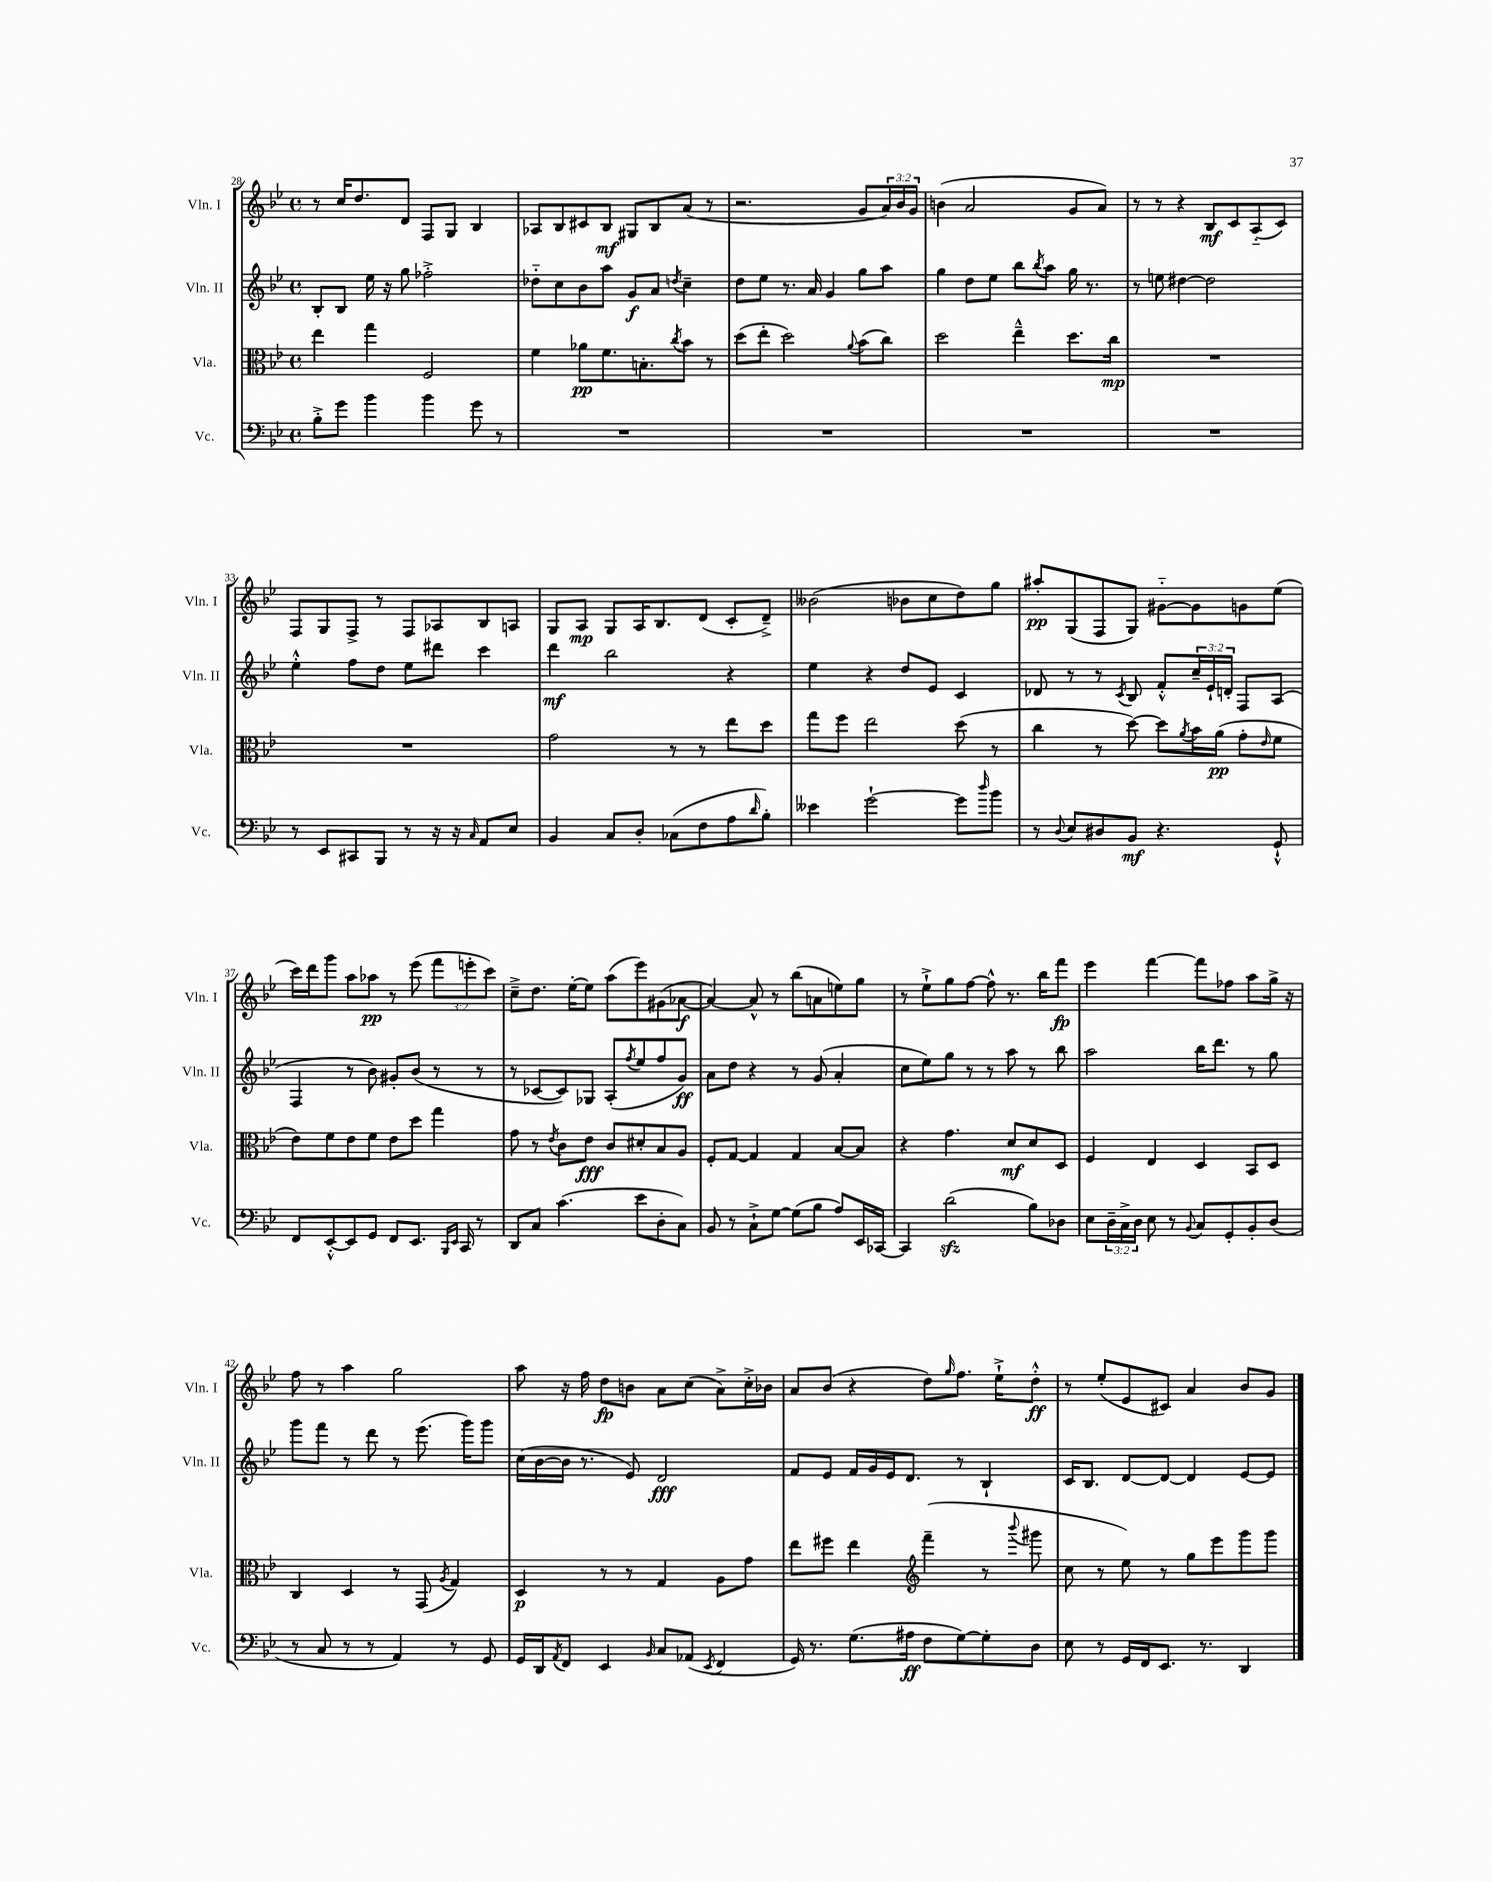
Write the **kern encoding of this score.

**kern	**kern	**kern	**kern
*staff4	*staff3	*staff2	*staff1
*clefF4	*clefC3	*clefG2	*clefG2
*k[b-e-]	*k[b-e-]	*k[b-e-]	*k[b-e-]
*M4/4	*M4/4	*M4/4	*M4/4
*met(c)	*met(c)	*met(c)	*met(c)
8B-'^\L	4ee-\	8B-'/L	8r
8g\J	.	8B-/J	16cc/LK
.	.	.	8.dd/
4b-\	4gg\	16ee-\	.
.	.	16r	.
.	.	8gg\	8d/J
4b-\	2F/	2ff-'^\	8F/L
.	.	.	8G/J
8g\	.	.	4B-/
8r	.	.	.
=	=	=	=
1r	4f\	8dd-'~\L	8A-/L
.	.	8cc\	8B-/
.	8a-\L	8b-\	8c#/
.	8.f\	8aa\J	8B-/J
.	.	8g/L	8G#/L
.	8.B'\	.	.
.	.	8a/J	8B-/
.	8qcc/	8qdd/	.
.	8b-\J	4cc~\	(8a/J
.	8r	.	8r
=	=	=	=
1r	(8dd\L	8dd\L	2.r
.	8ee-'\J	8ee-\J	.
.	2dd\)	8.r	.
.	.	16a/	.
.	.	4g/	.
.	8qqa/	.	.
.	(8b-\L	8gg\L	8g/L
.	8cc\J)	8aa\J	24a/L)
.	.	.	24b-/
.	.	.	24g/JJ
=	=	=	=
1r	2dd\	4gg\	(4b\
.	.	8dd\L	2a/
.	.	8ee-\J	.
.	4ee-~^^\	8bb-\L	.
.	.	8qbb-/	.
.	.	8aa\J	.
.	8.dd\L	16gg\	8g/L
.	.	8.r	.
.	.	.	8a/J)
.	16cc\Jk	.	.
=	=	=	=
1r	1r	8r	8r
.	.	8ee\	8r
.	.	[4dd#\	4r
.	.	2dd#\]	8B-/L
.	.	.	8c/
.	.	.	(8A'~/
.	.	.	8c/J)
=	=	=	=
8r	1r	4ee-'^^\	8F/L
8EE-/L	.	.	8G/
8CC#/	.	8ff\L	8F^/J
8BBB-/J	.	8dd\J	8r
8r	.	8ee-\L	8F/L
16r	.	8ddd#\J	8A-/
16r	.	.	.
16qqC/	.	.	.
8AA/L	.	4ccc\	8B-/
8E-/J	.	.	8A/J
=	=	=	=
4BB-/	2g\	4ddd\	8G/L
.	.	.	8A/J
8C/L	.	2bb-\	8G/L
8D'/J	.	.	16A/K
.	.	.	8.B-/
(8C-\L	8r	.	.
8F\	8r	.	(8d/J
8A\	8ee-\L	4r	8c'/L
16qqd/	.	.	.
8B-'\J)	8dd\J	.	8d~^/J)
=	=	=	=
4e--\	8gg\L	4ee-\	(2b--\
.	8ff\J	.	.
[2g`\	2ee-\	4r	.
.	.	8dd/L	8b-\L
.	.	8e-/J	8cc\
8g\]L	(8dd\	4c/	8dd\)
16qqdd/	.	.	.
8b-\J	8r	.	8gg\J
=	=	=	=
8r	4cc\	8d-/	8aa#'/L
8qqD/	.	.	.
8E-/L	.	8r	(8G/
8D#/	8r	8r	8F/
.	.	8qc/	.
8BB-/J	[8dd\)	8B-/	8G/J)
4.r	8dd\]L	8f'^^/L	[8g#'~\L
.	8qa/	.	.
.	16b-\L	24cc~/L	8g#\]
.	.	24e-`/	.
.	(16a\JJ	.	.
.	.	24d'/JJ	.
.	8g'\L	8F/L	8g\
.	16qqe-/	.	.
8GG`^^/	8f\J	(8A/J	(8ee-\J
=	=	=	=
8FF/L	8e-\L)	4F/	16ccc\LL)
.	.	.	16ddd\J
[8EE-'^^/	8f\	.	8ggg\J
8EE-/]	8e-\	8r	8aa\L
8GG/J	8f\J	8b-\)	8aa-\J
8FF/L	8e-\L	8g#'/L	8r
8.EE-/J	8dd\J	(8b-/J	(8eee-\
.	4gg\	8r	12fff\L
16qqBBB-/LL	.	.	.
16qqEE-/JJ	.	.	.
16CC/	.	.	.
.	.	.	12eee'\
8r	.	8r	.
.	.	.	12ccc\J)
=	=	=	=
8DD/L	8g\	8r	8cc~^\L
8C/J	8r	[8c-/L	8.dd\J
.	8qe-/	.	.
(4.c\	8c\L	8c-/])	.
.	.	.	[16ee-'\LK
.	8e-\J	8G-/J	8ee-\]J
.	8c/L	(8A'/L	(8aa\L
.	.	8qff/	.
8e-\L	8d#'/	8ee-/	8eee-\)
8D'\	8B-/	8ff/	(8g#\
8C\J)	8A/J	8g/J)	[8a-\J
=	=	=	=
8BB-/	8F'/L	8a\L	4a-/_)
8r	[8G/J	8dd\J	.
8C`^\L	4G/]	4r	8a-^^/]
[8G\J	.	.	8r
(8G\]L	4G/	8r	(8bb-\L
8B-\J	.	(8g/	8a\
8A/L)	[8B-/L	4a'/	8ee\)
16EE-/L	8B-/]J	.	8gg\J
[16CC-/JJ	.	.	.
=	=	=	=
4CC-/]	4r	8cc\L	8r
.	.	8ee-\)	8ee-`^\L
(2d\	4.g\	8gg\J	8gg\
.	.	8r	[8ff\J
.	.	8r	8ff^^\]
.	8d/L	8aa\	8.r
8B-\L)	8d/	8r	.
.	.	.	16bb-\LK
8D-\J	8D/J	8bb-\	8fff\J
=	=	=	=
8E-\L	4F/	2aa\	4eee-\
24D~\L	.	.	.
24C^\	.	.	.
24D\JJ	.	.	.
8E-\	4E-/	.	[4fff\
8r	.	.	.
8qqBB-/	.	.	.
8C/L	4D/	16bb-\LK	8fff\]L
.	.	8.ddd\J	.
8GG'/	.	.	8ff-\J
8BB-'/	8BB-/L	8r	8aa\L
(8D/J	8D/J	8gg\	16gg^\Jk
.	.	.	16r
=	=	=	=
8r	4C/	8ggg\L	8ff\
8C/	.	8fff\J	8r
8r	4D/	8r	4aa\
8r	.	8ddd\	.
4AA/)	8r	8r	2gg\
.	(8GG/	(8.eee-\	.
.	8qA/	.	.
8r	4G/)	.	.
.	.	16ggg\LK)	.
8GG/	.	8ggg\J	.
=	=	=	=
16GG/LL	4D/	(16cc\LL	8aa\
16DD/J	.	[16b-\	.
8qAA/	.	.	.
8FF/J	.	16b-\]JJ	16r
.	.	8.r	16ff\
4EE-/	8r	.	8dd\L
.	8r	8e-/)	8b\J
16qqBB-/	.	.	.
8C/L	4G/	2d/	8a\L
(8AA-/J	.	.	(8cc\J
8qEE-/	.	.	.
4FF/	8A\L	.	8a^\L)
.	8g\J	.	16cc'^\L
.	.	.	16b-\JJ
=	=	=	=
16GG/)	8ee-\L	8f/L	8a/L
8.r	.	.	.
.	8ff#\J	8e-/J	(8b-/J
(8.G\L	4ee-\	16f/LL	4r
.	.	16g/	.
.	.	16e-/J	.
16A#\Jk	.	8.d/J	.
*	*clefG2	*	*
8F\L	(4fff~\	.	8dd\L)
.	.	.	16qqgg/
[8G\)	.	8r	8.ff\J
8G'\]	8r	4B-`/	.
.	.	.	16ee-`^\LK
.	8qqbbb-/	.	.
8D\J	8ggg#\	.	8dd'^^\J
=	=	=	=
8E-\	8cc\	16c/LK	8r
.	.	8.B-/J	.
8r	8r	.	(8ee-'/L
16GG/LL	8ee-\)	[8d/L	8e-/
16FF/J	.	.	.
8.EE-/J	8r	8d/_J	8c#/J)
.	8gg\L	4d/]	4a/
8.r	.	.	.
.	8eee-\	.	.
4DD/	8ggg\	[8e-/L	8b-/L
.	8ggg\J	8e-/]J	8g/J
==	==	==	==
*-	*-	*-	*-
